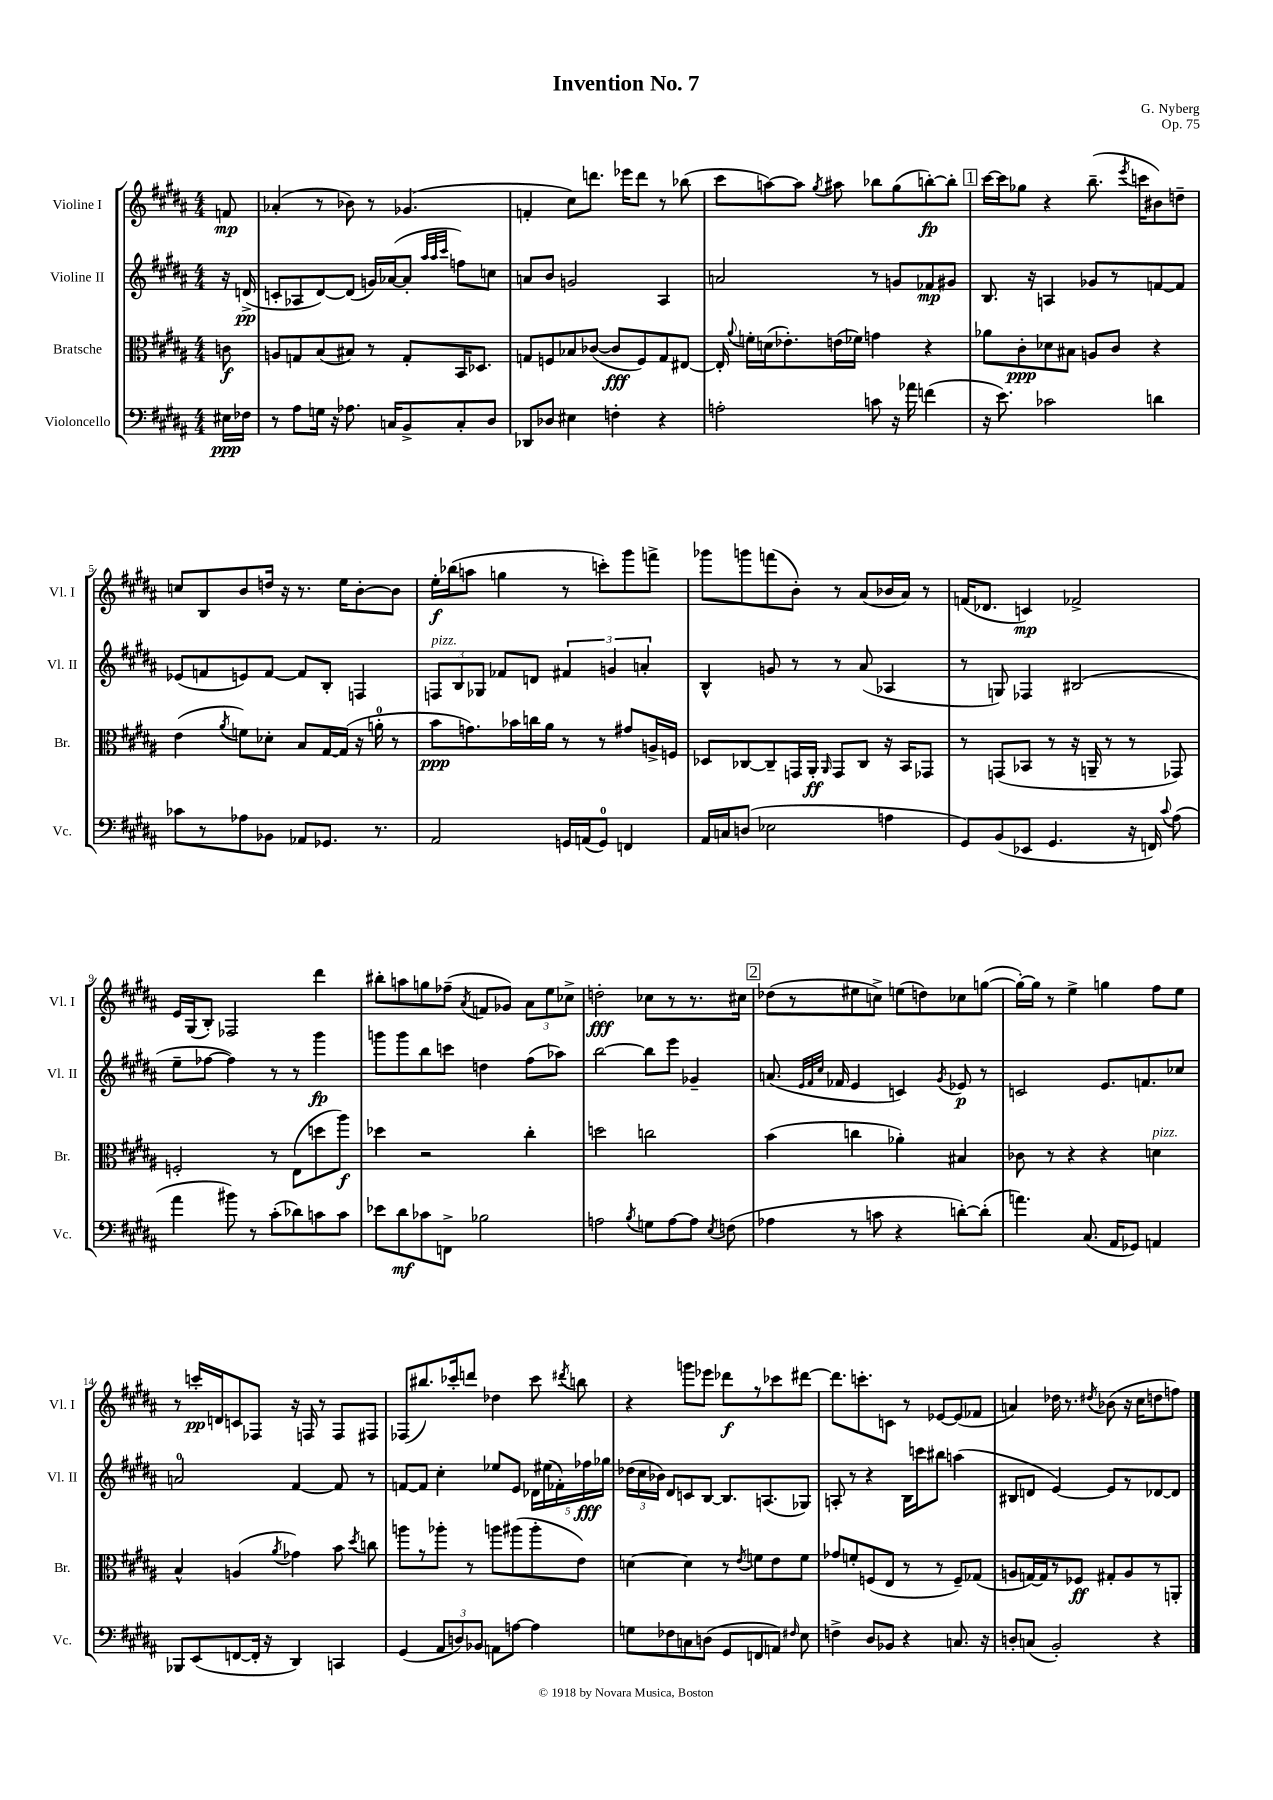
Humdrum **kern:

**kern	**kern	**kern	**kern
*staff4	*staff3	*staff2	*staff1
*clefF4	*clefC3	*clefG2	*clefG2
*k[f#c#g#d#a#]	*k[f#c#g#d#a#]	*k[f#c#g#d#a#]	*k[f#c#g#d#a#]
*M4/4	*M4/4	*M4/4	*M4/4
16E#	8c	16r	8f
16F-	.	(16d^	.
=	=	=	=
8r	8A	8c'	(4a-'
8A#	8G	8A-	.
16G	(8B	[8d#)	8r
16r	.	.	.
8.A-	8B#)	(8d#]	8b-)
.	8r	16g)	8r
16C	.	([16a-	.
8BB^	8G'	8a-']	(4.g-
.	.	32qqaa#	.
.	.	32qqaa#	.
.	.	32qqccc#	.
8C'	16BB	8ff)	.
.	8.D-	.	.
8D#	.	8cc	.
=	=	=	=
8DD-	8G	8a	4f'
8D-	8F	8b	.
4E#	8B-	2g	8cc#)
.	([8c-	.	8.ddd
4F'	8c-]	.	.
.	.	.	16eee-
.	8F)	.	8ddd
4r	8G	4A#	8r
.	[8E#	.	(8bb-
=	=	=	=
2A'	16E#']	2a	8ccc#
.	8qqa#	.	.
.	16f'	.	.
.	(16d	.	[8aa)
.	8.e-')	.	.
.	.	.	8aa]
.	.	.	8qgg#
.	(16e	.	8aa#
.	16f-)	.	.
8c	4g	8r	8bb-
16r	.	8g	(8gg#
16a-	.	.	.
(4f	4r	8f-	[8bb')
.	.	8g#	8bb']
=	=	=	=
16r	8a-	8.B	[16ccc#
8.e)	.	.	16ccc#]
.	8c#'	.	8gg-
.	.	16r	.
2c-	8d-	4A	4r
.	8B#	.	.
.	8A	8g-	(8.bb~
.	8c#	8r	.
.	.	.	8qeee
.	.	.	16ccc
4d	4r	[8f	8b#)
.	.	8f]	8dd~
=	=	=	=
8c-	(4e	(8e-	8cc
8r	.	8f	8B
.	8qa#	.	.
8A-	8f)	8e)	8b
8BB-	8d-'	[8f	16dd
.	.	.	16r
8AA-	8B	8f]	8.r
8.GG-	[16G#	8B'	.
.	(16G#]	.	16ee
.	16r	4F	[8b'
8.r	16a'	.	.
.	8r	.	8b]
=	=	=	=
2AA#	8b	12F	16ee'
.	.	.	(16bb-
.	.	12B	.
.	8.g)	.	8aa
.	.	12G-	.
.	.	8f-	4gg
.	16b-	.	.
.	16cc	8d	.
.	16a#	.	.
16GG	8r	6f#	8r
(16AA	.	.	.
8GG)	8r	.	8ccc')
.	.	6g	.
4FF	8g#	.	8ggg#
.	.	6a'	.
.	16A^	.	8fff^
.	16F	.	.
=	=	=	=
16AA#	8D-	4B^^	8ggg-
16C	.	.	.
(8D	[8C-	.	8ggg
2E-	8C-~]	8g	(8fff
.	16GG	8r	8b')
.	16AA#'	.	.
.	16qqAA#	.	.
.	8GG	8r	8r
.	8C-	(8a#	(8a#
4A	16r	4A-	16b-
.	16BB	.	16a#)
.	8GG-	.	8r
=	=	=	=
8GG#)	8r	8r	(16f
.	.	.	8.d-
(8BB	(8GG	8G)	.
8EE-	8BB-	4F-	4c)
4.GG#	8r	.	.
.	16r	(2B#	2f-^
.	16AA~	.	.
.	8r	.	.
16r	8r	.	.
16FF)	.	.	.
8qqc#	.	.	.
(8A#	8GG-)	.	.
=	=	=	=
4a#	2F'	8ee~	16e
.	.	.	(16G#
.	.	[8ff-	8B')
8b#)	.	4ff-])	2F-
8r	.	.	.
(8c#'	8r	8r	.
8d-)	(8E	8r	.
8c	8dd	4ggg#	4ddd#
8c	8aa#)	.	.
=	=	=	=
8e-	4dd-	8ggg	8bb#'
8d#	.	8ggg	8aa
8c-	2r	8bb	8gg
8FF^	.	8ccc	(8ff-~
.	.	.	8qa#
2B-	.	4dd	8f
.	.	.	8g-)
.	4cc#'	(8ff#	12a#
.	.	.	12ee
.	.	8aa-)	.
.	.	.	12cc-^
=	=	=	=
2A	2dd	[2bb	2dd'
8qB	.	.	.
8G	2cc	8bb]	8cc-
[8A	.	8eee	8r
8A]	.	4g-~	8.r
8qE	.	.	.
(8F	.	.	.
.	.	.	16cc#
=	=	=	=
4A-	(4b	(8.a	(8dd-
.	.	.	8r
.	.	32qqe	.
.	.	32qqf#	.
.	.	32qqcc#	.
.	.	16f-	.
8r	4cc	4e	8ee#
8c	.	.	8cc^)
4r	4a-')	4c)	(8ee
.	.	.	8dd)
.	.	8qg#	.
[8d')	4B#	8e-	8cc-
(8d']	.	8r	([8gg
=	=	=	=
4.a)	8c-	2c	16gg'_)
.	.	.	16gg]
.	8r	.	8r
.	4r	.	4ee^
(8.C#	.	.	.
.	4r	8.e	4gg
16AA#	.	.	.
8GG-)	.	.	.
.	.	8.f	.
4AA	4d	.	8ff#
.	.	8cc-	8ee
=	=	=	=
8BBB-	4B^^	2a	8r
(8EE	.	.	16ccc'
.	.	.	16d
[8FF	(4A	.	8c
16FF']	.	.	8F-
16r	.	.	.
.	8qa#	.	.
4DD#)	4g-)	[4f#	16r
.	.	.	16F
.	.	.	8r
4CC	8b	8f#]	8F
.	8qdd#	.	.
.	8cc	8r	8F#
=	=	=	=
(4GG#	8aa	[8f	(8F-
.	8r	8f]	8.bb#)
12AA#	8aa-'	4cc#'	.
.	.	.	16ccc-'
12D)	.	.	.
.	8r	.	8ddd
12BB-	.	.	.
8AA	8aa	8ee-	4dd-
[8A	(8aa#	8e	.
4A]	8aa#'	20d-	8ccc-
.	.	(20ee#	.
.	.	20f-')	.
.	.	.	8qddd#
.	8e)	.	8bb
.	.	20ff-	.
.	.	20gg-	.
=	=	=	=
8G	[4d	(24dd-	4r
.	.	24cc#	.
.	.	24b-)	.
8F-	.	8d#	.
8C	4d]	8c	8ggg
(8D	.	[8B	8eee-
8GG#	8r	8.B]	8ddd-
.	8qe	.	.
8FF	8f	.	8r
.	.	(8.A	.
8AA)	8e	.	8ccc-
16qqF#	.	.	.
8E	8f	8G-)	[8ddd#
=	=	=	=
4F^	8g-	8A'	8.ddd#]
.	8f'	8r	.
.	.	.	8.ccc'
8D#	(8F	4r	.
8BB-	8E	.	8c
4r	8r	16B	8r
.	.	16ccc	.
.	8r	8bb#	[8e-
8.C	8F~)	(4aa	(8e-]
.	(8G-	.	8f-
16r	.	.	.
=	=	=	=
8D'	8A	8B#	4a)
(8C	[16G)	8d	.
.	16G]	.	.
2BB')	8r	[4e)	16dd-
.	.	.	8.r
.	8F-	.	.
.	.	.	8qdd#
.	8G#'	8e]	(8b-
.	8A	8r	16r
.	.	.	16cc#
4r	8r	[8d-	8dd
.	8AA'	8d-]	8ff)
==	==	==	==
*-	*-	*-	*-
